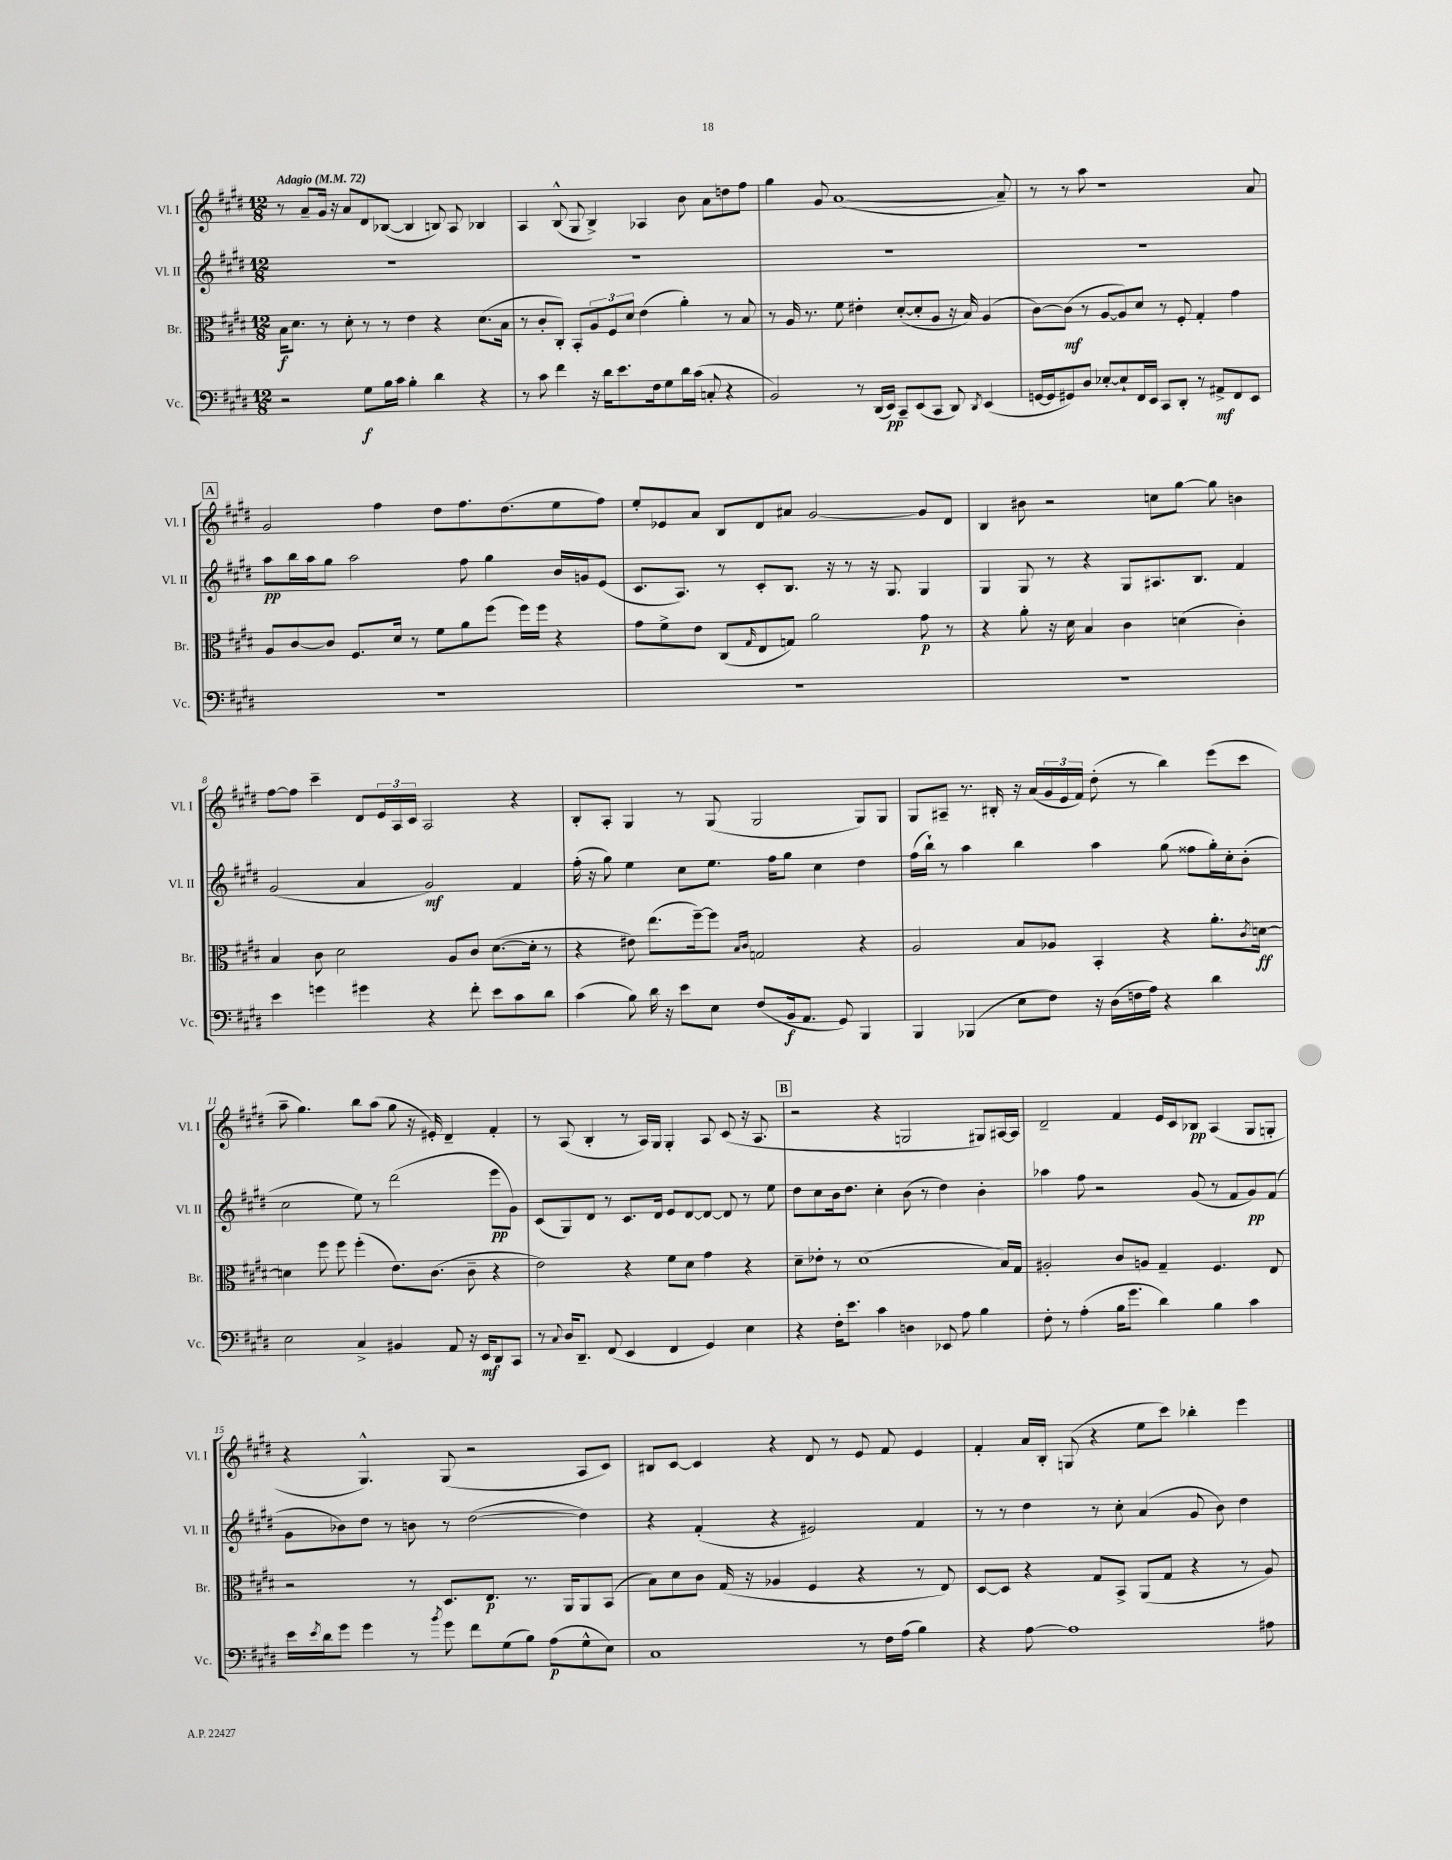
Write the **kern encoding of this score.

**kern	**dynam	**kern	**dynam	**kern	**dynam	**kern	**dynam
*part4	*part4	*part3	*part3	*part2	*part2	*part1	*part1
*staff4	*staff4	*staff3	*staff3	*staff2	*staff2	*staff1	*staff1
*I"Vc.	*	*I"Br.	*	*I"Vl. II	*	*I"Vl. I	*
*I'Vc.	*	*I'Br.	*	*I'Vl. II	*	*I'Vl. I	*
*clefF4	*	*clefC3	*	*clefG2	*	*clefG2	*
*k[f#c#g#d#]	*	*k[f#c#g#d#]	*	*k[f#c#g#d#]	*	*k[f#c#g#d#]	*
*M12/8	*	*M12/8	*	*M12/8	*	*M12/8	*
*MM72	*	*MM72	*	*MM72	*	*MM72	*
=1	=1	=1	=1	=1	=1	=1	=1
!	!	!	!	!	!	!LO:TX:a:B:t=Adagio	!
2r	.	16B\KL	f	1.r	.	8r	.
.	.	8.d#\J	.	.	.	.	.
.	.	.	.	.	.	8a~/L	.
.	.	8r	.	.	.	16g#/Jk	.
.	.	.	.	.	.	16r	.
.	.	8d#'\	.	.	.	8a/L	.
8G#\L	f	8r	.	.	.	8d#/	.
16B\L	.	8r	.	.	.	([8B-X/J	.
16c#\JJ	.	.	.	.	.	.	.
4B'\	.	4e\	.	.	.	4B-/]	.
4d#\	.	4r	.	.	.	8Bn/)	.
.	.	.	.	.	.	8A/	.
4r	.	(8.d#\L	.	.	.	4B-X/	.
.	.	16B\Jk	.	.	.	.	.
=2	=2	=2	=2	=2	=2	=2	=2
8r	.	8r	.	1.r	.	4A/	.
8c#\	.	8c#'/L	.	.	.	.	.
4f#\	.	8C#'/J)	.	.	.	(8B^^/	.
.	.	8BB'/L	.	.	.	8G#/	.
16r	.	12A/	.	.	.	4B^/)	.
16d#\KL	.	.	.	.	.	.	.
.	.	12F#/	.	.	.	.	.
8.e\	.	.	.	.	.	.	.
.	.	12d#/J	.	.	.	.	.
.	.	(4e\	.	.	.	4A-X/	.
16F#\k	.	.	.	.	.	.	.
8G#\	.	.	.	.	.	.	.
16d#\L	.	4a'\)	.	.	.	8b\	.
(16c#\JJ	.	.	.	.	.	.	.
8Cn'/	.	.	.	.	.	8a\L	.
4r	.	8r	.	.	.	8ddn\	.
.	.	8B/	.	.	.	8ff#\J	.
=3	=3	=3	=3	=3	=3	=3	=3
2BB/)	.	8r	.	1.r	.	4gg#\	.
.	.	16A/	.	.	.	.	.
.	.	8.r	.	.	.	.	.
.	.	.	.	.	.	8g#/	.
.	.	8f#\	.	.	.	([1a	.
8r	.	4e#X'\	.	.	.	.	.
(16DD#/LL	.	.	.	.	.	.	.
16EE/JJ)	pp	.	.	.	.	.	.
8CC#~/L	.	([8d#'/L	.	.	.	.	.
(8EE/	.	8d#'/]	.	.	.	.	.
8CC#/J	.	8A/J	.	.	.	.	.
8DD#/)	.	16r	.	.	.	.	.
.	.	16B/)	.	.	.	.	.
8qDD#/	.	.	.	.	.	.	.
(4EE/	.	(4A/	.	.	.	.	.
.	.	.	.	.	.	8a~/])	.
=4	=4	=4	=4	=4	=4	=4	=4
[16GGn/LL	.	[8c#\L)	.	1.r	.	8r	.
16GG/J]	.	.	.	.	.	.	.
8GG#X/)	.	(8c#\J]	mf	.	.	8r	.
8D#/J	.	8r	.	.	.	8aa\	.
[8E-X'/L	.	[8A/L	.	.	.	1r	.
8E-`/]	.	8A/])	.	.	.	.	.
16FF#/L	.	8d#/J	.	.	.	.	.
16EE/JJ	.	.	.	.	.	.	.
8CC#/L	.	8r	.	.	.	.	.
8DD#'/J	.	8F#'/	.	.	.	.	.
8r	.	4G#'/	.	.	.	.	.
8AA#X^/L	mf	.	.	.	.	.	.
8FF#/	.	4g#\	.	.	.	.	.
8EE/J	.	.	.	.	.	8a/	.
!!LO:LB:g=z
!!LO:REH:place=s1:t=A
=5	=5	=5	=5	=5	=5	=5	=5
1.r	.	8A/L	.	8aa\L	pp	2g#/	.
.	.	[8c#/	.	16bb\L	.	.	.
.	.	.	.	16aa\J	.	.	.
.	.	8c#/J]	.	8gg#\J	.	.	.
.	.	8.F#/L	.	2aa\	.	.	.
.	.	.	.	.	.	4ff#\	.
.	.	16d#/Jk	.	.	.	.	.
.	.	8r	.	.	.	.	.
.	.	8f#\L	.	.	.	8dd#\L	.
.	.	8a\	.	8ff#\	.	8.ff#\	.
.	.	(8ff#\J	.	4gg#\	.	.	.
.	.	.	.	.	.	(8.dd#\	.
.	.	16ff#\LL)	.	.	.	.	.
.	.	16ff#\JJ	.	.	.	.	.
.	.	4r	.	16b/LL	.	8ee\	.
.	.	.	.	16gn/J	.	.	.
.	.	.	.	(8e/J	.	8ff#\J)	.
=6	=6	=6	=6	=6	=6	=6	=6
1.r	.	8g#\L	.	8.c#/L	.	8ee'/L	.
.	.	8f#^\	.	.	.	8e-X/	.
.	.	.	.	8.A/J)	.	.	.
.	.	8e\J	.	.	.	8a/J	.
.	.	(8C#/L	.	8r	.	8B/L	.
.	.	16qqG#/	.	.	.	.	.
.	.	8E/	.	8c#'/L	.	8d#/	.
.	.	8Gn/J)	.	8.B/J	.	8a#X/J	.
.	.	2a\	.	.	.	[2g#/	.
.	.	.	.	16r	.	.	.
.	.	.	.	8r	.	.	.
.	.	.	.	16r	.	.	.
.	.	.	.	8.G#/	.	.	.
.	.	8g#\	p	4G#/	.	8g#/L]	.
.	.	8r	.	.	.	8d#/J	.
=7	=7	=7	=7	=7	=7	=7	=7
1.r	.	4r	.	4G#/	.	4B/	.
.	.	8a'\	.	8G#/	.	8b#X\	.
.	.	16r	.	8r	.	2r	.
.	.	16d#\	.	.	.	.	.
.	.	4B/	.	4r	.	.	.
.	.	4c#\	.	8G#/L	.	.	.
.	.	.	.	8.A#X/	.	8ccn\L	.
.	.	(4dn\	.	.	.	[8gg#\J	.
.	.	.	.	8.B/J	.	.	.
.	.	.	.	.	.	8gg#\]	.
.	.	4c#'\)	.	4f#/	.	4bn\	.
!!LO:LB:g=z
=8	=8	=8	=8	=8	=8	=8	=8
4e\	.	4B/	.	(2g#/	.	[8ff#\L	.
.	.	.	.	.	.	8ff#\J]	.
4gn\	.	8c#\	.	.	.	4ccc#~\	.
.	.	2d#\	.	.	.	.	.
4g#X\	.	.	.	4a/	.	8d#/L	.
.	.	.	.	.	.	24e/L	.
.	.	.	.	.	.	24A/	.
.	.	.	.	.	.	24c#/JJ	.
4r	.	.	.	2g#/)	mf	2A/	.
.	.	8A/L	.	.	.	.	.
8f#'\	.	8c#/J	.	.	.	.	.
8e\L	.	([8.d#\L	.	.	.	.	.
8c#\	.	.	.	4f#/	.	4r	.
.	.	16d#'\Jk]	.	.	.	.	.
8d#\J	.	8r	.	.	.	.	.
=9	=9	=9	=9	=9	=9	=9	=9
(4c#\	.	4r	.	(16ff#'\	.	8B'/L	.
.	.	.	.	16r	.	.	.
.	.	.	.	8gg#\)	.	8A'/J	.
8B\)	.	8e#X\)	.	4ee\	.	4G#/	.
16d#\	.	(8.ee\L	.	.	.	.	.
16r	.	.	.	.	.	.	.
8e\L	.	.	.	8cc#\L	.	8r	.
.	.	[16ff#~\k)	.	.	.	.	.
8E\J	.	8ff#\J]	.	8.ee\J	.	(8G#/	.
.	.	16qqB/LL	.	.	.	.	.
.	.	16qqc#/JJ	.	.	.	.	.
(8F#/L	.	2Gn/	.	.	.	2G#/	.
.	.	.	.	16ff#\KL	.	.	.
16BB/k	f	.	.	8gg#\J	.	.	.
8.AA/J	.	.	.	.	.	.	.
.	.	.	.	4cc#\	.	.	.
8GG#/)	.	.	.	.	.	.	.
4BBB/	.	4r	.	4dd#\	.	8G#/L)	.
.	.	.	.	.	.	8G#/J	.
=10	=10	=10	=10	=10	=10	=10	=10
4BBB/	.	2A/	.	(16ff#\LL	.	8G#/L	.
.	.	.	.	16bb`\JJ)	.	.	.
.	.	.	.	8r	.	8A#X~/J	.
(4BBB-X/	.	.	.	4aa\	.	8.r	.
.	.	.	.	.	.	16B#X'/	.
8E\L	.	8B/L	.	4bb\	.	16r	.
.	.	.	.	.	.	(16a/LL	.
8F#\J)	.	8A-X/J	.	.	.	24g#/	.
.	.	.	.	.	.	24e/	.
.	.	.	.	.	.	24f#/JJ)	.
16r	.	4BB'/	.	4aa\	.	(8dd#'\	.
(16D#\LL	.	.	.	.	.	.	.
16Fn\	.	.	.	.	.	8r	.
16A\JJ)	.	.	.	.	.	.	.
4r	.	4r	.	(8gg#\	.	4bb\)	.
.	.	.	.	8ff##X\L	.	.	.
4d#\	.	8.a'\L	.	16gg#'\L)	.	(8eee\L	.
.	.	.	.	16cc#'\J	.	.	.
.	.	.	.	(8b'\J	.	8ccc#\J	.
.	.	8qc#/	.	.	.	.	.
.	.	[16dn\Jk	ff	.	.	.	.
!!LO:LB:g=z
=11	=11	=11	=11	=11	=11	=11	=11
2E\	.	4dn\]	.	2cc#\	.	8aa~\	.
.	.	.	.	.	.	4.gg#\)	.
.	.	8ff#\	.	.	.	.	.
.	.	8ff#\	.	.	.	.	.
4C#^/	.	(4ff#'\	.	8ee\)	.	8bb\L	.
.	.	.	.	8r	.	(8aa\J	.
4BB#X/	.	8.e\L)	.	(2ddd#\	.	8gg#\	.
.	.	.	.	.	.	16r	.
.	.	(8.c#\J	.	.	.	16e#X'/)	.
8AA/	.	.	.	.	.	4d#~/	.
16r	.	8c#~\	.	.	.	.	.
16EE/KL	mf	.	.	.	.	.	.
8DD#/	.	4r	.	8eee\L	pp	4f#'/	.
8CC#/J	.	.	.	8g#\J)	.	.	.
=12	=12	=12	=12	=12	=12	=12	=12
8r	.	2e\)	.	(8c#/L	.	8r	.
8qqC#/	.	.	.	.	.	.	.
16D#/KL	.	.	.	8G#/)	.	(8A/	.
8.DD#~/J	.	.	.	.	.	.	.
.	.	.	.	8d#/J	.	4B'/	.
(8FF#/	.	.	.	8r	.	.	.
4EE/	.	4r	.	8.c#/L	.	8r	.
.	.	.	.	.	.	16A/LL)	.
.	.	.	.	16d#/Jk	.	16G#/JJ	.
4FF#/	.	8f#\L	.	8e/L	.	4G#'/	.
.	.	8d#\J	.	[8d#/	.	.	.
4GG#/)	.	4g#\	.	8d#/J_	.	8A/	.
.	.	.	.	8d#/]	.	(8c#/	.
4E\	.	4r	.	8r	.	16r	.
.	.	.	.	.	.	8.A/	.
.	.	.	.	8ee\	.	.	.
!!LO:REH:place=s1:t=B
=13	=13	=13	=13	=13	=13	=13	=13
4r	.	8d#~\L	.	8dd#\L	.	2r	.
.	.	8e-X'\J	.	8cc#\	.	.	.
16F#'\KL	.	8r	.	16b\k	.	.	.
8.e\J	.	.	.	8.dd#\J	.	.	.
.	.	(1d#	.	.	.	.	.
4c#\	.	.	.	4cc#'\	.	4r	.
4Dn\	.	.	.	(8b\	.	2Gn/	.
.	.	.	.	8r	.	.	.
8EE-X/	.	.	.	4dd#\)	.	.	.
8A\	.	.	.	.	.	.	.
4B\	.	.	.	4b'\	.	8G#X/L)	.
.	.	16B/LL)	.	.	.	[16A#X/L	.
.	.	16G#/JJ	.	.	.	16A#/JJ]	.
=14	=14	=14	=14	=14	=14	=14	=14
8F#'\	.	2A#X'/	.	4aa-X\	.	2d#~/	.
8r	.	.	.	.	.	.	.
(4A'\	.	.	.	8ff#\	.	.	.
.	.	.	.	2r	.	.	.
16B\KL	.	8c#/L	.	.	.	4f#/	.
8.g#\J	.	.	.	.	.	.	.
.	.	8An/J	.	.	.	.	.
4d#\)	.	4G#~/	.	.	.	16e/LL	.
.	.	.	.	.	.	16c#/J	.
.	.	.	.	(8g#/	.	8B-X/J	pp
4B\	.	4.F#/	.	8r	.	(4A/	.
.	.	.	.	8f#/L	.	.	.
4c#\	.	.	.	8g#/)	pp	8G#/L	.
.	.	8E/	.	(8f#/J	.	8Gn'/J	.
!!LO:LB:g=z
=15	=15	=15	=15	=15	=15	=15	=15
16e\LL	.	2r	.	8g#\L	.	4r	.
8qe/	.	.	.	.	.	.	.
16d#\J	.	.	.	.	.	.	.
8g#\J	.	.	.	8b-X\)	.	.	.
4g#\	.	.	.	8dd#\J	.	4.G#^^/)	.
.	.	.	.	8r	.	.	.
8r	.	8r	.	8bn\	.	.	.
8qb/	.	.	.	.	.	.	.
8g#\	.	8.D#/L	.	8r	.	(8G#/	.
8f#\L	.	.	.	([2dd#\	.	2r	.
.	.	8.E/J	p	.	.	.	.
(8G#\	.	.	.	.	.	.	.
8B\J)	.	8.r	.	.	.	.	.
(8A\L	p	.	.	.	.	.	.
.	.	16AA/KL	.	.	.	.	.
8G#^^\	.	8AA/	.	4dd#\])	.	8A/L	.
8E\J)	.	(8BB/J	.	.	.	8c#/J)	.
=16	=16	=16	=16	=16	=16	=16	=16
1C#	.	8B\L)	.	4r	.	8B#X/L	.
.	.	8d#\	.	.	.	[8c#/J	.
.	.	8c#\J	.	(4f#'/	.	4c#/]	.
.	.	(16G#/	.	.	.	.	.
.	.	16r	.	.	.	.	.
.	.	4A-X/	.	4r	.	4r	.
.	.	4F#/	.	2e#X/)	.	8d#/	.
.	.	.	.	.	.	8r	.
8r	.	4r	.	.	.	8e/	.
16F#\LL	.	.	.	.	.	8f#/	.
(16A\JJ	.	.	.	.	.	.	.
4B\)	.	8r	.	4f#/	.	4e/	.
.	.	8E/)	.	.	.	.	.
=17	=17	=17	=17	=17	=17	=17	=17
4r	.	[8D#/L	.	8r	.	4f#'/	.
.	.	8D#/J]	.	8r	.	.	.
[8A\	.	4r	.	4dd#\	.	16a/LL	.
.	.	.	.	.	.	16B'/JJ	.
1A]	.	.	.	.	.	(8Gn/	.
.	.	8G#/L	.	8r	.	4r	.
.	.	8BB^/J	.	8cc#'\	.	.	.
.	.	(8AA/L	.	(4a/	.	8ee\L	.
.	.	8G#/J	.	.	.	8ccc#\J)	.
.	.	4r	.	8g#/	.	4bb-X'\	.
.	.	.	.	8b\)	.	.	.
.	.	8r	.	4dd#\	.	4eee\	.
8A#X\	.	8A/)	.	.	.	.	.
==	==	==	==	==	==	==	==
*-	*-	*-	*-	*-	*-	*-	*-
